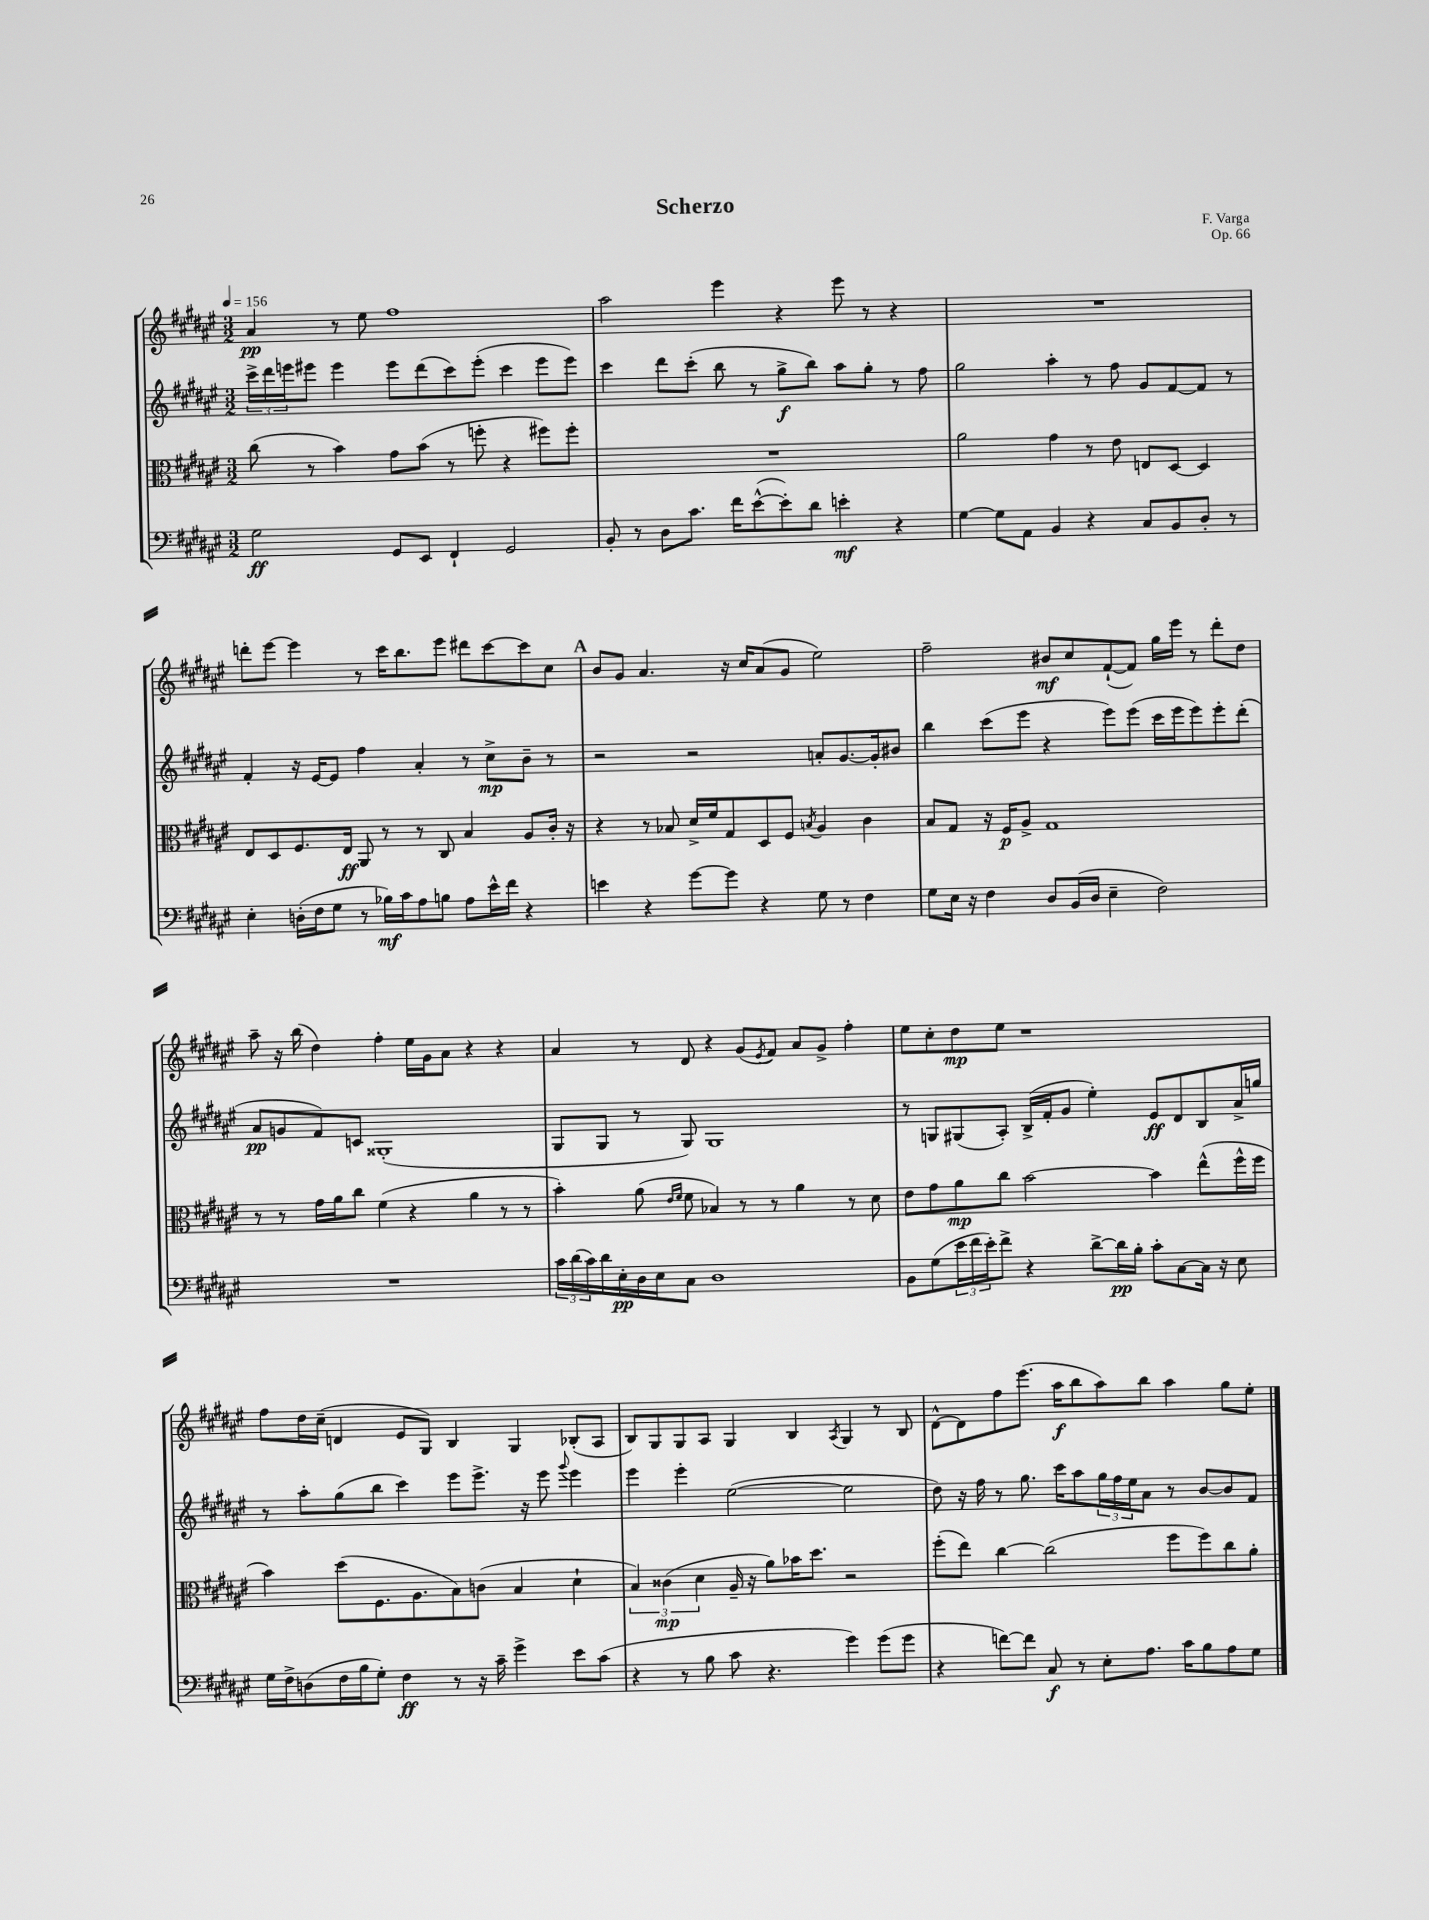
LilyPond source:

\header { title = "Scherzo" composer = "F. Varga" opus = "Op. 66" }
<<
\new StaffGroup <<
\new Staff = "s0" {
    \clef treble \key fis \major \numericTimeSignature \time 3/2 \tempo 4 = 156
    ais'4\pp r8 eis''8 fis''1 |
    ais''2 eis'''4 r4 eis'''8 r8 r4 |
    R1. |
    d'''8-. eis'''8~ eis'''4 r8 cis'''16 b''8. eis'''8 dis'''8 cis'''8~ cis'''8 cis''8 |
    \mark \markup { \bold "A" } b'8 gis'8 ais'4. r16 cis''16 ais'8( gis'8 eis''2) |
    fis''2-- bis'8\mf cis''8 fis'8~-!( fis'8) gis''16 eis'''16 r8 dis'''8-. dis''8 |
    ais''8-- r16 b''16( dis''4) fis''4-. eis''16 gis'16 ais'8 r4 r4 |
    ais'4 r8 dis'8 r4 gis'8( \acciaccatura { eis'8 } fis'8) ais'8 gis'8-> fis''4-. |
    eis''8 cis''8-. dis''8\mp eis''8 r1 |
    fis''8 dis''16 cis''16--( d'4 eis'8 gis8) b4 gis4 bes8-.( ais8 |
    b8) gis8 gis8 ais8 gis4 b4 \acciaccatura { ais8 } gis4 r8 b8 |
    dis'8~-^ dis'8 fis''8 eis'''8.( ais''16\f b''8 ais''8) b''8 ais''4 gis''8 eis''8-. \bar "|." |
}
\new Staff = "s1" {
    \clef treble \key fis \major \numericTimeSignature \time 3/2
    \tuplet 3/2 { cis'''16-> dis'''16 e'''16 } eis'''8 eis'''4 eis'''8 dis'''8( cis'''8) eis'''8-.( cis'''4 eis'''8 eis'''8) |
    cis'''4 dis'''8 cis'''8-.( b''8 r8 gis''8->\f b''8) ais''8 gis''8-. r8 fis''8 |
    gis''2 ais''4-. r8 fis''8 gis'8 fis'8~ fis'8 r8 |
    fis'4-. r16 eis'16~ eis'8 fis''4 ais'4-. r8 cis''8->\mp b'8-- r8 |
    \mark \markup { \bold "A" } r2 r2 a'8-. gis'8.~ gis'16-. bis'8 |
    b''4 cis'''8( eis'''8 r4 eis'''8) eis'''8( cis'''16 eis'''16 eis'''8) eis'''8-. dis'''8-.( |
    ais'8\pp g'8 fis'8) c'8 gisis1-.( |
    gis8 gis8 r8 gis8) gis1 |
    r8 g8 gis8( ais8-.) b16->( fis'16-. gis'8 eis''4-.) eis'8\ff dis'8 b8 ais'16-> g''16 |
    r8 ais''8-. gis''8( b''8 cis'''4) eis'''8 eis'''8.-> r16 eis'''8 \appoggiatura { gis'''8 } eis'''4 |
    eis'''4 eis'''4-. eis''2~( eis''2 |
    dis''8) r16 fis''16 r8 gis''8. cis'''16 ais''8 \tuplet 3/2 { gis''16 fis''16 eis''16 } ais'8 r8 b'8~ b'8 fis'8 \bar "|." |
}
\new Staff = "s2" {
    \clef alto \key fis \major \numericTimeSignature \time 3/2
    cis''8( r8 b'4) gis'8 b'8( r8 f''8-. r4 fis''8) fis''8-. |
    R1. |
    ais'2 gis'4 r8 eis'8 e8 dis8~ dis4 |
    eis8 dis8 fis8. eis16\ff ais,8 r8 r8 cis8 b4 ais8 cis'16-. r16 |
    \mark \markup { \bold "A" } r4 r8 bes8 dis'16-> fis'16 gis8 dis8 fis8 \acciaccatura { b8 } ais4 cis'4 |
    b8 gis8 r16 fis16\p ais8-> gis1 |
    r8 r8 gis'16 ais'16 cis''8 fis'4( r4 ais'4 r8 r8 |
    b'4-.) ais'8( \grace { eis'16 fis'16 } fis'8 bes4) r8 r8 ais'4 r8 dis'8 |
    eis'8 gis'8 ais'8\mp cis''8 b'2~ b'4 eis''8-^( fis''16-^ fis''16 |
    b'4) dis''8( fis8. ais8. b8) c'8( b4 dis'4-! |
    \tuplet 3/2 { b4) cisis'4\mp( dis'4 } ais16-- r16 ais'8) bes'16 dis''8. r2 |
    fis''8-.( eis''8) cis''4~ cis''2( fis''8 fis''8) cis''8 ais'8-. \bar "|." |
}
\new Staff = "s3" {
    \clef bass \key fis \major \numericTimeSignature \time 3/2
    gis2\ff gis,8 eis,8 fis,4-! gis,2 |
    b,8-. r8 dis8 cis'8. fis'16 eis'8~-^( eis'8-.) dis'8 e'4-.\mf r4 |
    gis4~ gis8 ais,8 b,4 r4 cis8 b,8 dis8-. r8 |
    eis4-. d16-.( fis16 gis8 r8 bes16\mf) cis'16 ais8 b8 ais8 eis'16-^ fis'16 r4 |
    \mark \markup { \bold "A" } e'4 r4 gis'8~ gis'8 r4 gis8 r8 fis4 |
    gis8 eis16 r16 fis4 dis8 b,16( dis16 eis4-- fis2) |
    R1. |
    \tuplet 3/2 { cis'16 dis'16( cis'16) } dis'16 eis16-.\pp dis16 eis16 cis8 dis1 |
    b,8 gis8( \tuplet 3/2 { eis'16 fis'16 eis'16-.) } fis'8-> r4 dis'8~-> dis'16\pp b16-. cis'8-. cis8~ cis16 r16 eis8 |
    gis16 fis16-> d8( fis16 b16 gis8-.) fis4\ff r8 r16 cis'16-- gis'4-> eis'8 cis'8( |
    r4 r8 b8 cis'8 r4. gis'4) gis'8( gis'8 |
    r4 f'8~) f'8 cis8\f r8 eis8-. ais8. cis'16 b8 ais8 gis8 \bar "|." |
}
>>
>>
\layout { \context { \Score \remove "Bar_number_engraver" } }
